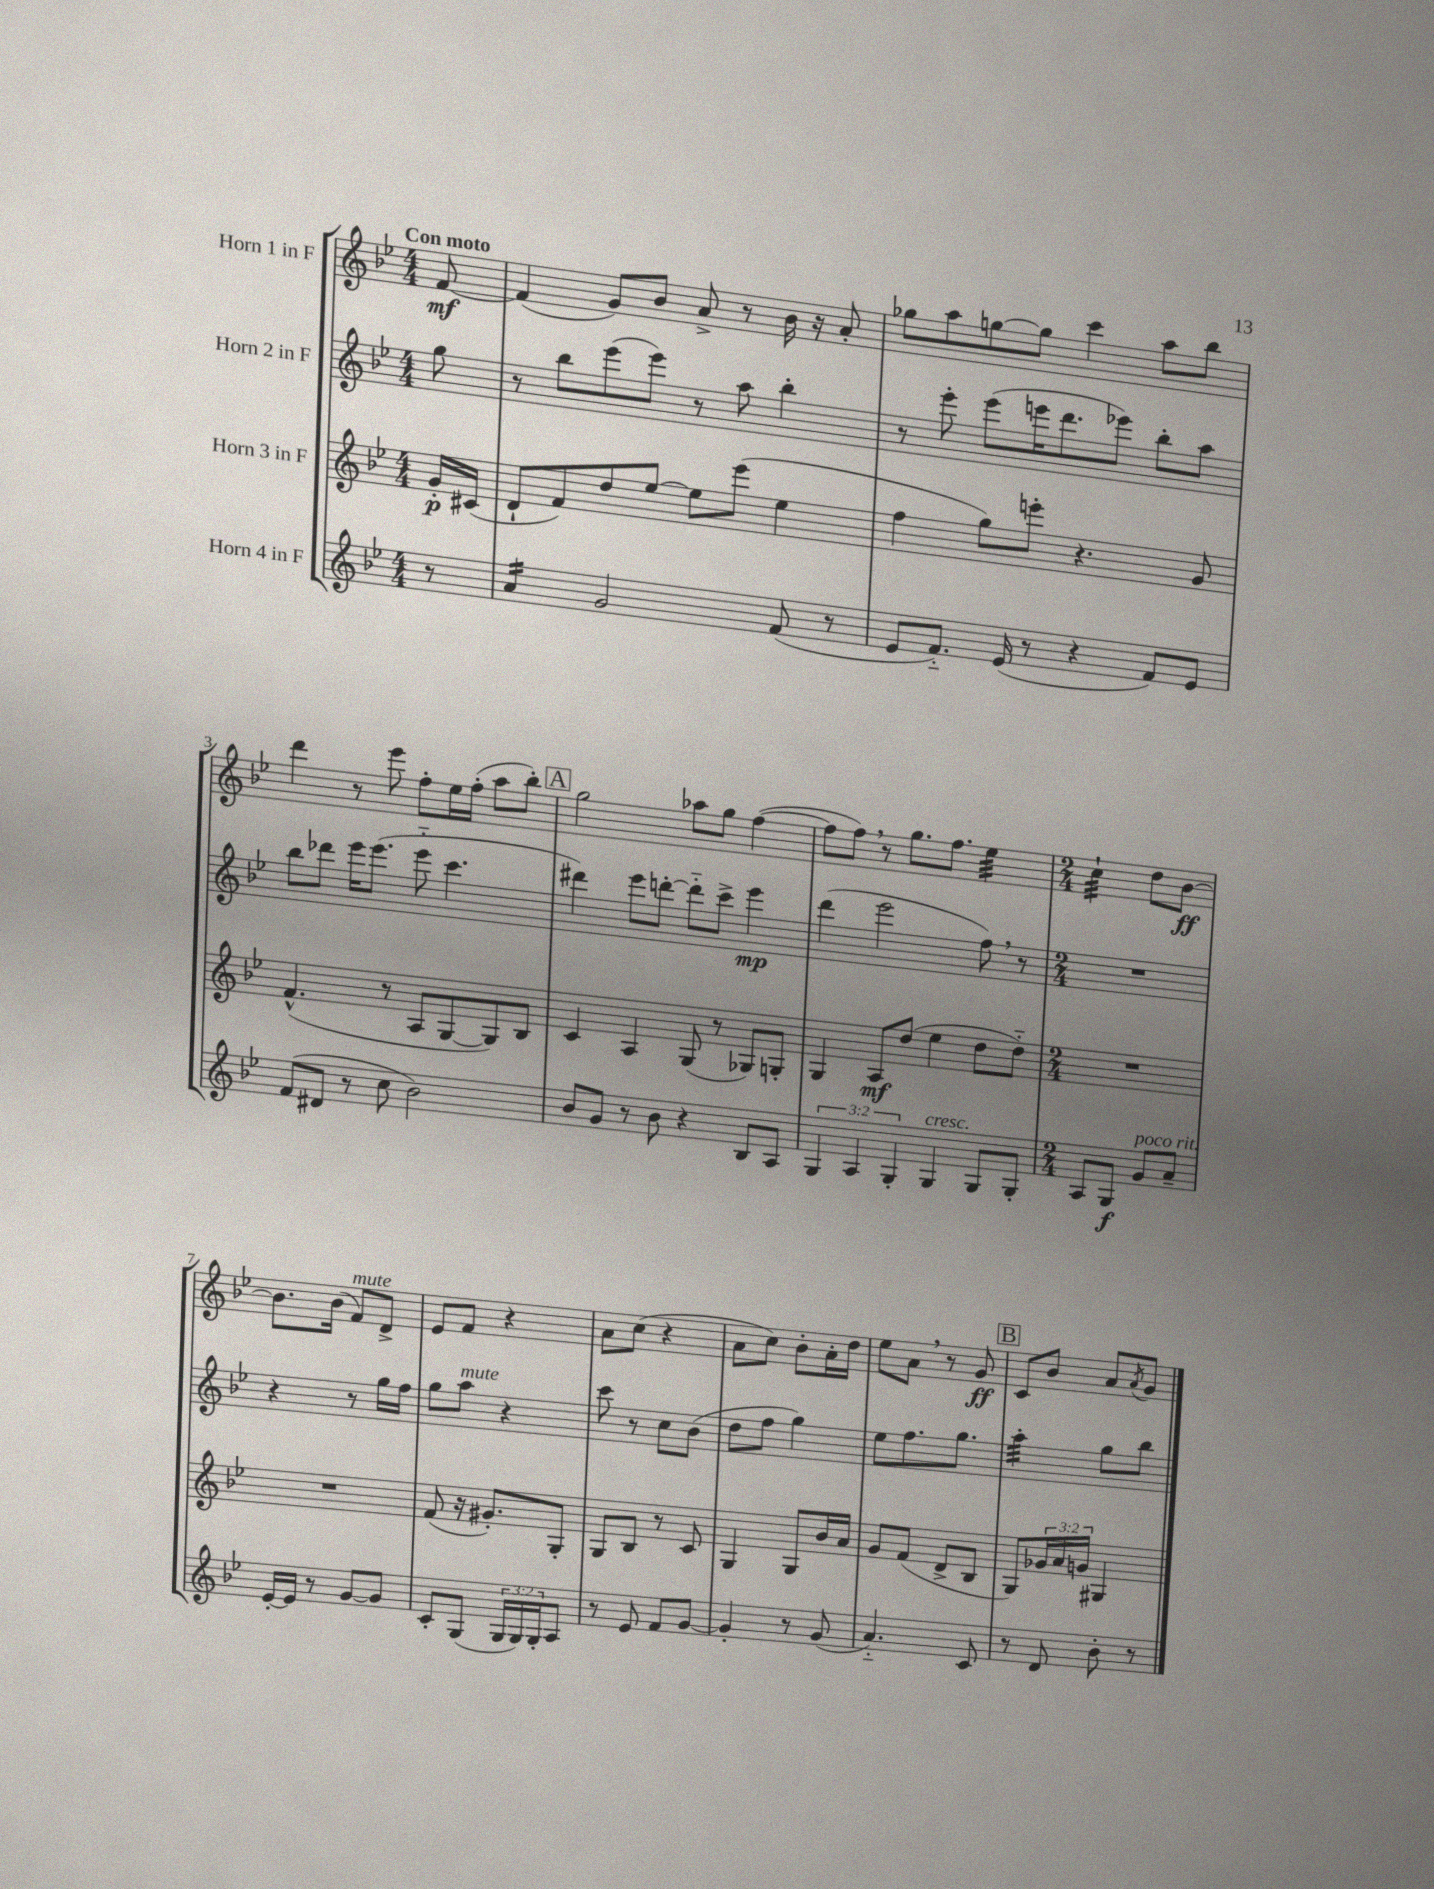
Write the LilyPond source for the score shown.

<<
\new StaffGroup <<
\new Staff = "s0" \with { instrumentName = "Horn 1 in F" } {
    \clef treble \key bes \major \numericTimeSignature \time 4/4 \partial 8 \tempo "Con moto"
    f'8~\mf |
    f'4( g'8) bes'8 a'8-> r8 bes'16 r16 a'8-. |
    ges''8 a''8 g''8~ g''8 c'''4 a''8 bes''8 |
    d'''4 r8 ees'''8 f''8-. ees''16 f''16-.( a''8 bes''8-.) |
    \mark \markup { \box "A" } g''2 aes''8 g''8 f''4~( |
    f''8 f''8) \breathe r8 g''8. f''8. ees''4:32 |
    \numericTimeSignature \time 2/4 c''4:32-! d''8 bes'8~\ff |
    bes'8. bes'16( f'8^\markup { \italic "mute" }) d'8-> |
    ees'8 f'8 r4 |
    a'8 c''8( r4 |
    a'8 c''8) bes'8-. a'16-. d''16 |
    ees''8 a'8 \breathe r8 g'8\ff |
    \mark \markup { \box "B" } c'8 bes'8 a'8 \acciaccatura { a'8 } g'8 \bar "|." |
}
\new Staff = "s1" \with { instrumentName = "Horn 2 in F" } {
    \clef treble \key bes \major \numericTimeSignature \time 4/4 \partial 8
    g''8 |
    r8 bes''8 ees'''8( ees'''8) r8 a''8 bes''4-. |
    r8 ees'''8-. ees'''8( e'''16 d'''8. ees'''8) bes''8-. a''8 |
    bes''8 des'''8 ees'''16 ees'''8.( ees'''8-_ c'''4. |
    \mark \markup { \box "A" } dis'''4) ees'''8 d'''8~-. d'''8-_ c'''8-> ees'''4\mp |
    d'''4( ees'''2 f''8) \breathe r8 |
    \numericTimeSignature \time 2/4 R2 |
    r4 r8 g''16 f''16 |
    g''8 a''8^\markup { \italic "mute" } r4 |
    c'''8 r8 c''8 bes'8( |
    d''8 f''8 g''4) |
    ees''8 f''8. g''8. |
    \mark \markup { \box "B" } a''4:32-. g''8 bes''8 \bar "|." |
}
\new Staff = "s2" \with { instrumentName = "Horn 3 in F" } {
    \clef treble \key bes \major \numericTimeSignature \time 4/4 \override Staff.TupletNumber.text = #tuplet-number::calc-fraction-text \partial 8
    g'16-.\p cis'16( |
    d'8-! f'8) d''8 ees''8~ ees''8 ees'''8( ees''4 |
    f''4 g''8) e'''8-. r4. g'8 |
    f'4.-^( r8 a8 g8~ g8) bes8 |
    \mark \markup { \box "A" } c'4 a4 g8( r8 ges8) g8-. |
    g4 a8\mf d''8( ees''4 d''8 d''8-_) |
    \numericTimeSignature \time 2/4 R2 |
    R2 |
    f'8( r16 gis'8.-.) g8-. |
    g8 bes8 r8 c'8 |
    g4 g8 bes'16 a'16 |
    g'8 f'8( d'8-> bes8 |
    \mark \markup { \box "B" } g8) \tuplet 3/2 { ges'16 a'16 g'16 } gis4 \bar "|." |
}
\new Staff = "s3" \with { instrumentName = "Horn 4 in F" } {
    \clef treble \key bes \major \numericTimeSignature \time 4/4 \override Staff.TupletNumber.text = #tuplet-number::calc-fraction-text \partial 8
    r8 |
    a'4:16 g'2 f'8( r8 |
    ees'8 f'8.-_) ees'16( r8 r4 f'8) ees'8 |
    f'8( dis'8 r8 c''8 bes'2) |
    \mark \markup { \box "A" } bes'8 g'8 r8 bes'8 r4 bes8 a8 |
    \tuplet 3/2 { g4 a4 g4-. } g4^\markup { \italic "cresc." } g8 g8-. |
    \numericTimeSignature \time 2/4 a8 g8\f g'8^\markup { \italic "poco rit." } a'8-- |
    ees'16~-. ees'16 r8 g'8~ g'8 |
    c'8-. g8( \tuplet 3/2 { g16 g16) g16-. } a8 |
    r8 ees'8 f'8 g'8~ |
    g'4-. r8 g'8( |
    a'4.-_) c'8 |
    \mark \markup { \box "B" } r8 d'8 bes'8-. r8 \bar "|." |
}
>>
>>
